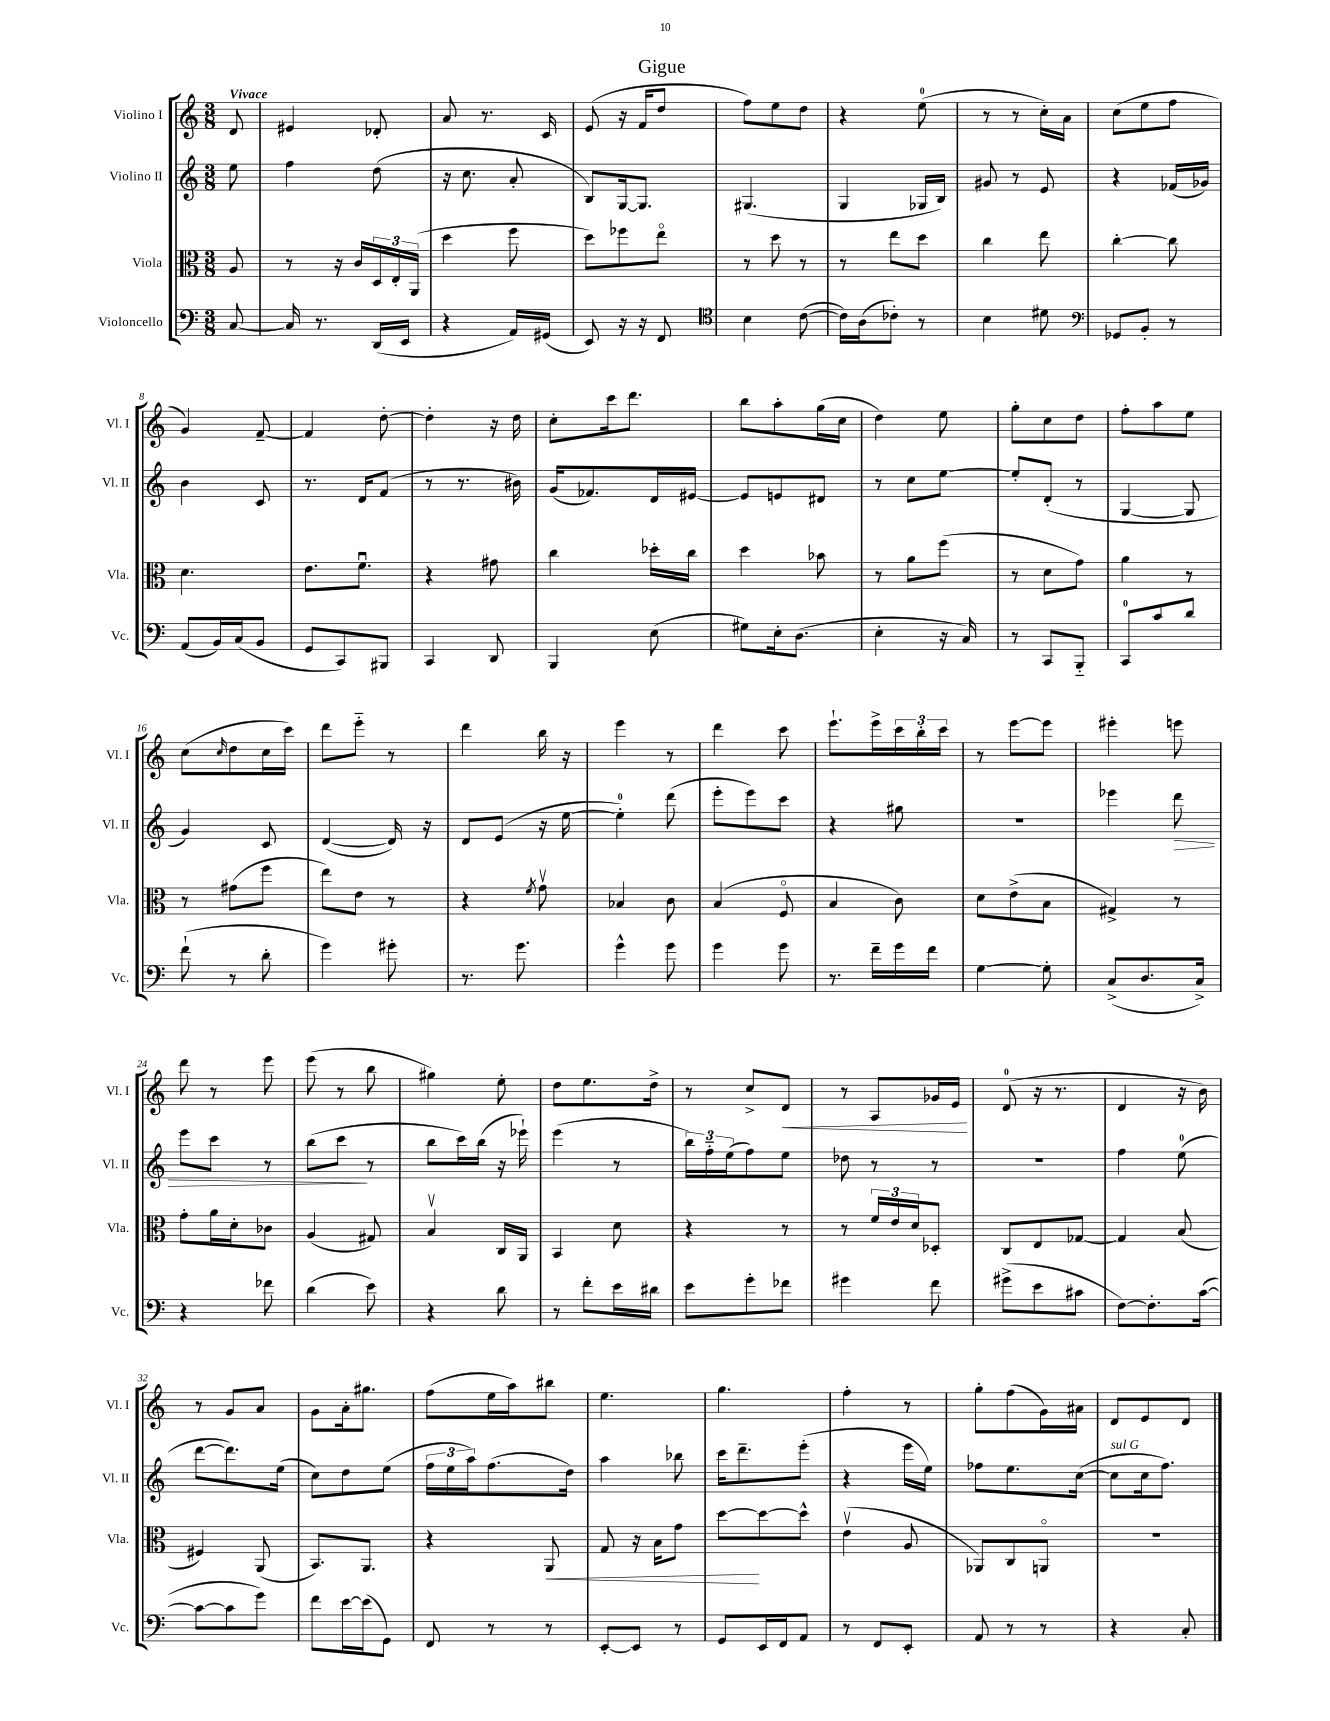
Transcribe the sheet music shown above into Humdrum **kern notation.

**kern	**kern	**dynam	**kern	**dynam	**kern	**dynam
*part4	*part3	*part3	*part2	*part2	*part1	*part1
*staff4	*staff3	*staff3	*staff2	*staff2	*staff1	*staff1
*I"Violoncello	*I"Viola	*	*I"Violino II	*	*I"Violino I	*
*I'Vc.	*I'Vla.	*	*I'Vl. II	*	*I'Vl. I	*
*clefF4	*clefC3	*	*clefG2	*	*clefG2	*
*k[]	*k[]	*	*k[]	*	*k[]	*
*M3/8	*M3/8	*	*M3/8	*	*M3/8	*
=	=	=	=	=	=	=
!	!	!	!	!	!LO:TX:a:B:t=Vivace	!
[8C/	8A/	.	8ee\	.	8d/	.
=1	=1	=1	=1	=1	=1	=1
16C/]	8r	.	4ff\	.	4e#X/	.
8.r	.	.	.	.	.	.
.	16r	.	.	.	.	.
.	16c/LL	.	.	.	.	.
(16DD/LL	24D/	.	(8dd\	.	8d-X'/	.
.	24E'/	.	.	.	.	.
16EE/JJ	.	.	.	.	.	.
.	(24AA/JJ	.	.	.	.	.
=2	=2	=2	=2	=2	=2	=2
4r	4dd\	.	16r	.	8a/	.
.	.	.	8.cc\	.	.	.
.	.	.	.	.	8.r	.
16AA/LL)	8ff\	.	8a'/	.	.	.
(16GG#X/JJ	.	.	.	.	16c/	.
=3	=3	=3	=3	=3	=3	=3
8EE/)	8dd\L)	.	8B/L)	.	(8e/	.
16r	8ff-X\	.	[16G/k	.	16r	.
16r	.	.	8.G/J]	.	16f/KL	.
8FF/	8ee\J	.	.	.	8dd/J	.
=4	=4	=4	=4	=4	=4	=4
*clefC4	*	*	*	*	*	*
4B\	8r	.	(4.G#X/	.	8ff\L)	.
.	8dd\	.	.	.	8ee\	.
([8c\	8r	.	.	.	8dd\J	.
=5	=5	=5	=5	=5	=5	=5
16c\LL])	8r	.	4G/	.	4r	.
(16A\J	.	.	.	.	.	.
8c-X'\J)	8ee\L	.	.	.	.	.
8r	8dd\J	.	16G-X/LL	.	(8ee\	.
.	.	.	16B/JJ)	.	.	.
=6	=6	=6	=6	=6	=6	=6
4B\	4cc\	.	8g#X/	.	8r	.
.	.	.	8r	.	8r	.
8d#X\	8ee\	.	8e/	.	16cc'\LL)	.
.	.	.	.	.	16a\JJ	.
=7	=7	=7	=7	=7	=7	=7
*clefF4	*	*	*	*	*	*
8GG-X/L	[4cc'\	.	4r	.	(8cc\L	.
8BB'/J	.	.	.	.	8ee\	.
8r	8cc\]	.	(16f-X/LL	.	8ff\J	.
.	.	.	16g-X/JJ)	.	.	.
!!LO:LB:g=z
=8	=8	=8	=8	=8	=8	=8
(8AA/L	4.d\	.	4b\	.	4g/)	.
16BB/L)	.	.	.	.	.	.
(16C/J	.	.	.	.	.	.
8BB/J	.	.	8c/	.	[8f~/	.
=9	=9	=9	=9	=9	=9	=9
8GG/L	8.e\L	.	8.r	.	4f/]	.
8CC/)	.	.	.	.	.	.
.	8.fu\J	.	16d/KL	.	.	.
8BBB#X/J	.	.	(8f/J	.	[8dd'\	.
=10	=10	=10	=10	=10	=10	=10
4CC/	4r	.	8r	.	4dd'\]	.
.	.	.	8.r	.	.	.
8DD/	8g#X\	.	.	.	16r	.
.	.	.	16b#X\)	.	16dd\	.
=11	=11	=11	=11	=11	=11	=11
4BBB/	4cc\	.	(16g/KL	.	8cc'\L	.
.	.	.	8.f-X/)	.	.	.
.	.	.	.	.	16ccc\k	.
.	.	.	.	.	8.ddd\J	.
(8E\	16dd-X'\LL	.	16d/L	.	.	.
.	16cc\JJ	.	[16e#X/JJ	.	.	.
=12	=12	=12	=12	=12	=12	=12
8G#X\L)	4dd\	.	8e#/L]	.	8bb\L	.
16E'\k	.	.	8en/	.	8aa'\	.
(8.D\J	.	.	.	.	.	.
.	8b-X\	.	8d#X/J	.	(16gg\L	.
.	.	.	.	.	16cc\JJ	.
=13	=13	=13	=13	=13	=13	=13
4E'\	8r	.	8r	.	4dd\)	.
.	8a\L	.	8cc\L	.	.	.
16r	(8ff\J	.	[8ee\J	.	8ee\	.
16C/)	.	.	.	.	.	.
=14	=14	=14	=14	=14	=14	=14
8r	8r	.	8ee'/L]	.	8gg'\L	.
8CC/L	8d\L	.	(8d'/J	.	8cc\	.
8BBB/J	8g\J)	.	8r	.	8dd\J	.
=15	=15	=15	=15	=15	=15	=15
8CC/L	4a\	.	[4G/	.	8ff'\L	.
8c/	.	.	.	.	8aa\	.
8d/J	8r	.	8G/]	.	8ee\J	.
!!LO:LB:g=z
=16	=16	=16	=16	=16	=16	=16
(8f`\	8r	.	4g/)	.	(8cc\L	.
.	.	.	.	.	16qqcc/	.
8r	(8g#X\L	.	.	.	8dd\	.
8d'\	8ff\J	.	8c/	.	16cc\L	.
.	.	.	.	.	16ccc\JJ)	.
=17	=17	=17	=17	=17	=17	=17
4g\)	8ee\L)	.	([4d/	.	8ddd\L	.
.	8e\J	.	.	.	8eee\J	.
8g#X'\	8r	.	16d/])	.	8r	.
.	.	.	16r	.	.	.
=18	=18	=18	=18	=18	=18	=18
8.r	4r	.	8d/L	.	4ddd\	.
.	.	.	(8e/J	.	.	.
8.g\	.	.	.	.	.	.
.	8qf/	.	.	.	.	.
.	8gv\	.	16r	.	16bb\	.
.	.	.	[16ee\	.	16r	.
=19	=19	=19	=19	=19	=19	=19
4g^^\	4B-X/	.	4ee'\])	.	4eee\	.
8g\	8c\	.	(8ddd\	.	8r	.
=20	=20	=20	=20	=20	=20	=20
4g\	(4B/	.	8eee'\L	.	4ddd\	.
.	.	.	8eee\)	.	.	.
8g\	8F/	.	8ccc\J	.	8ccc\	.
=21	=21	=21	=21	=21	=21	=21
8.r	4B/	.	4r	.	8.eee`\L	.
16f~\LL	.	.	.	.	16eee^\L	.
16g\	8c\)	.	8gg#X\	.	24ccc\	.
.	.	.	.	.	24bb'\	.
16f\JJ	.	.	.	.	.	.
.	.	.	.	.	24ccc\JJ	.
=22	=22	=22	=22	=22	=22	=22
[4G\	8d\L	.	4.r	.	8r	.
.	(8e^\	.	.	.	[8eee\L	.
8G'\]	8B\J	.	.	.	8eee\J]	.
=23	=23	=23	=23	=23	=23	=23
(8C^/L	4G#X^/)	.	4eee-X\	.	4eee#X'\	.
8.D/	.	.	.	.	.	.
!	!	!	!	!LO:HP:b	!	!
.	8r	.	8ddd\	>	8eeen\	.
16C^/Jk)	.	.	.	.	.	.
!!LO:LB:g=z
=24	=24	=24	=24	=24	=24	=24
4r	8g'\L	.	8eee\L	.	8ddd\	.
.	16a\L	.	8ccc\J	.	8r	.
.	16d'\J	.	.	.	.	.
8f-X\	8c-X\J	.	8r	.	8eee\	.
=25	=25	=25	=25	=25	=25	=25
(4d\	(4A/	.	(8bb\L	.	(8eee\	.
.	.	.	8ccc\J	.	8r	.
8e\)	8G#X/)	.	8r	]	8bb\	.
=26	=26	=26	=26	=26	=26	=26
4r	4Bv/	.	8bb\L	.	4gg#X\)	.
.	.	.	16ccc\L)	.	.	.
.	.	.	(16bb\JJ	.	.	.
8d\	16C/LL	.	16r	.	8ee'\	.
.	16AA/JJ	.	16eee-X`\)	.	.	.
=27	=27	=27	=27	=27	=27	=27
8r	4BB/	.	(4eee\	.	8dd\L	.
8f'\L	.	.	.	.	8.ee\	.
16e\L	8d\	.	8r	.	.	.
16d#X\JJ	.	.	.	.	16dd^\Jk	.
=28	=28	=28	=28	=28	=28	=28
8e\L	4r	.	24bb\LL)	.	8r	.
.	.	.	24ff\	.	.	.
.	.	.	(24ee\J	.	.	.
8g'\	.	.	8ff\)	.	8cc^/L	.
!	!	!	!	!	!	!LO:HP:b
8f-X\J	8r	.	8ee\J	.	8d/J	<
=29	=29	=29	=29	=29	=29	=29
4g#X\	8r	.	8dd-X\	.	8r	.
.	24f/LL	.	8r	.	8A/L	.
.	24e/	.	.	.	.	.
.	24d/J	.	.	.	.	.
8f\	8D-X'/J	.	8r	.	16g-X/L	.
.	.	.	.	.	16e/JJ	.
.	.	.	.	.	.	[
=30	=30	=30	=30	=30	=30	=30
(8g#X^\L	8C/L	.	4.r	.	(8d/	.
8e\	8E/	.	.	.	16r	.
.	.	.	.	.	8.r	.
8c#X\J	[8G-X/J	.	.	.	.	.
=31	=31	=31	=31	=31	=31	=31
[8F\L)	4G-/]	.	4ff\	.	4d/	.
8.F'\]	.	.	.	.	.	.
.	(8B/	.	(8ee\	.	16r	.
([16c\Jk	.	.	.	.	16b\)	.
!!LO:LB:g=z
=32	=32	=32	=32	=32	=32	=32
8c\L_	4F#X/)	.	[8ddd\L	.	8r	.
8c\]	.	.	8.ddd\])	.	8g/L	.
8g\J)	(8AA/	.	.	.	8a/J	.
.	.	.	(16ee\Jk	.	.	.
=33	=33	=33	=33	=33	=33	=33
8f\L	8.BB/L)	.	8cc\L)	.	8g\L	.
[16e\L	.	.	8dd\	.	16a'\k	.
(16e\J]	8.AA/J	.	.	.	8.gg#X\J	.
8GG\J)	.	.	(8ee\J	.	.	.
=34	=34	=34	=34	=34	=34	=34
8FF/	4r	.	24ff\LL	.	(8ff\L	.
.	.	.	24ee\	.	.	.
.	.	.	24aa\J)	.	.	.
8r	.	.	(8.ff\	.	16ee\L	.
.	.	.	.	.	16aa\J)	.
!	!	!LO:HP:b	!	!	!	!
8r	8AA/	<	.	.	8bb#X\J	.
.	.	.	16dd\Jk)	.	.	.
=35	=35	=35	=35	=35	=35	=35
[8EE'/L	8G/	.	4aa\	.	4.ee\	.
8EE/J]	16r	.	.	.	.	.
.	16B\KL	.	.	.	.	.
8r	8g\J	.	8bb-X\	.	.	.
=36	=36	=36	=36	=36	=36	=36
8GG/L	[8dd\L	.	16ccc\KL	.	4.gg\	.
.	.	.	8.ddd~\	.	.	.
16EE/L	8dd\_	[	.	.	.	.
16FF/J	.	.	.	.	.	.
8AA/J	8dd^^\J]	.	(8eee'\J	.	.	.
=37	=37	=37	=37	=37	=37	=37
8r	(4ev\	.	4r	.	4ff'\	.
8FF/L	.	.	.	.	.	.
8EE'/J	8A/	.	16eee\LL	.	8r	.
.	.	.	16ee\JJ)	.	.	.
=38	=38	=38	=38	=38	=38	=38
8AA/	8AA-X/L)	.	8ff-X\L	.	8gg'\L	.
8r	8C/	.	8.ee\	.	(8ff\	.
8r	8AAn/J	.	.	.	16g\L)	.
.	.	.	([16cc\Jk	.	16a#X\JJ	.
=39	=39	=39	=39	=39	=39	=39
!	!	!	!LO:TX:a:i:t=sul G	!	!	!
4r	4.r	.	8cc\L]	.	8d/L	.
.	.	.	16cc\k	.	8e/	.
.	.	.	8.ff\J)	.	.	.
8C'/	.	.	.	.	8d/J	.
==	==	==	==	==	==	==
*-	*-	*-	*-	*-	*-	*-
